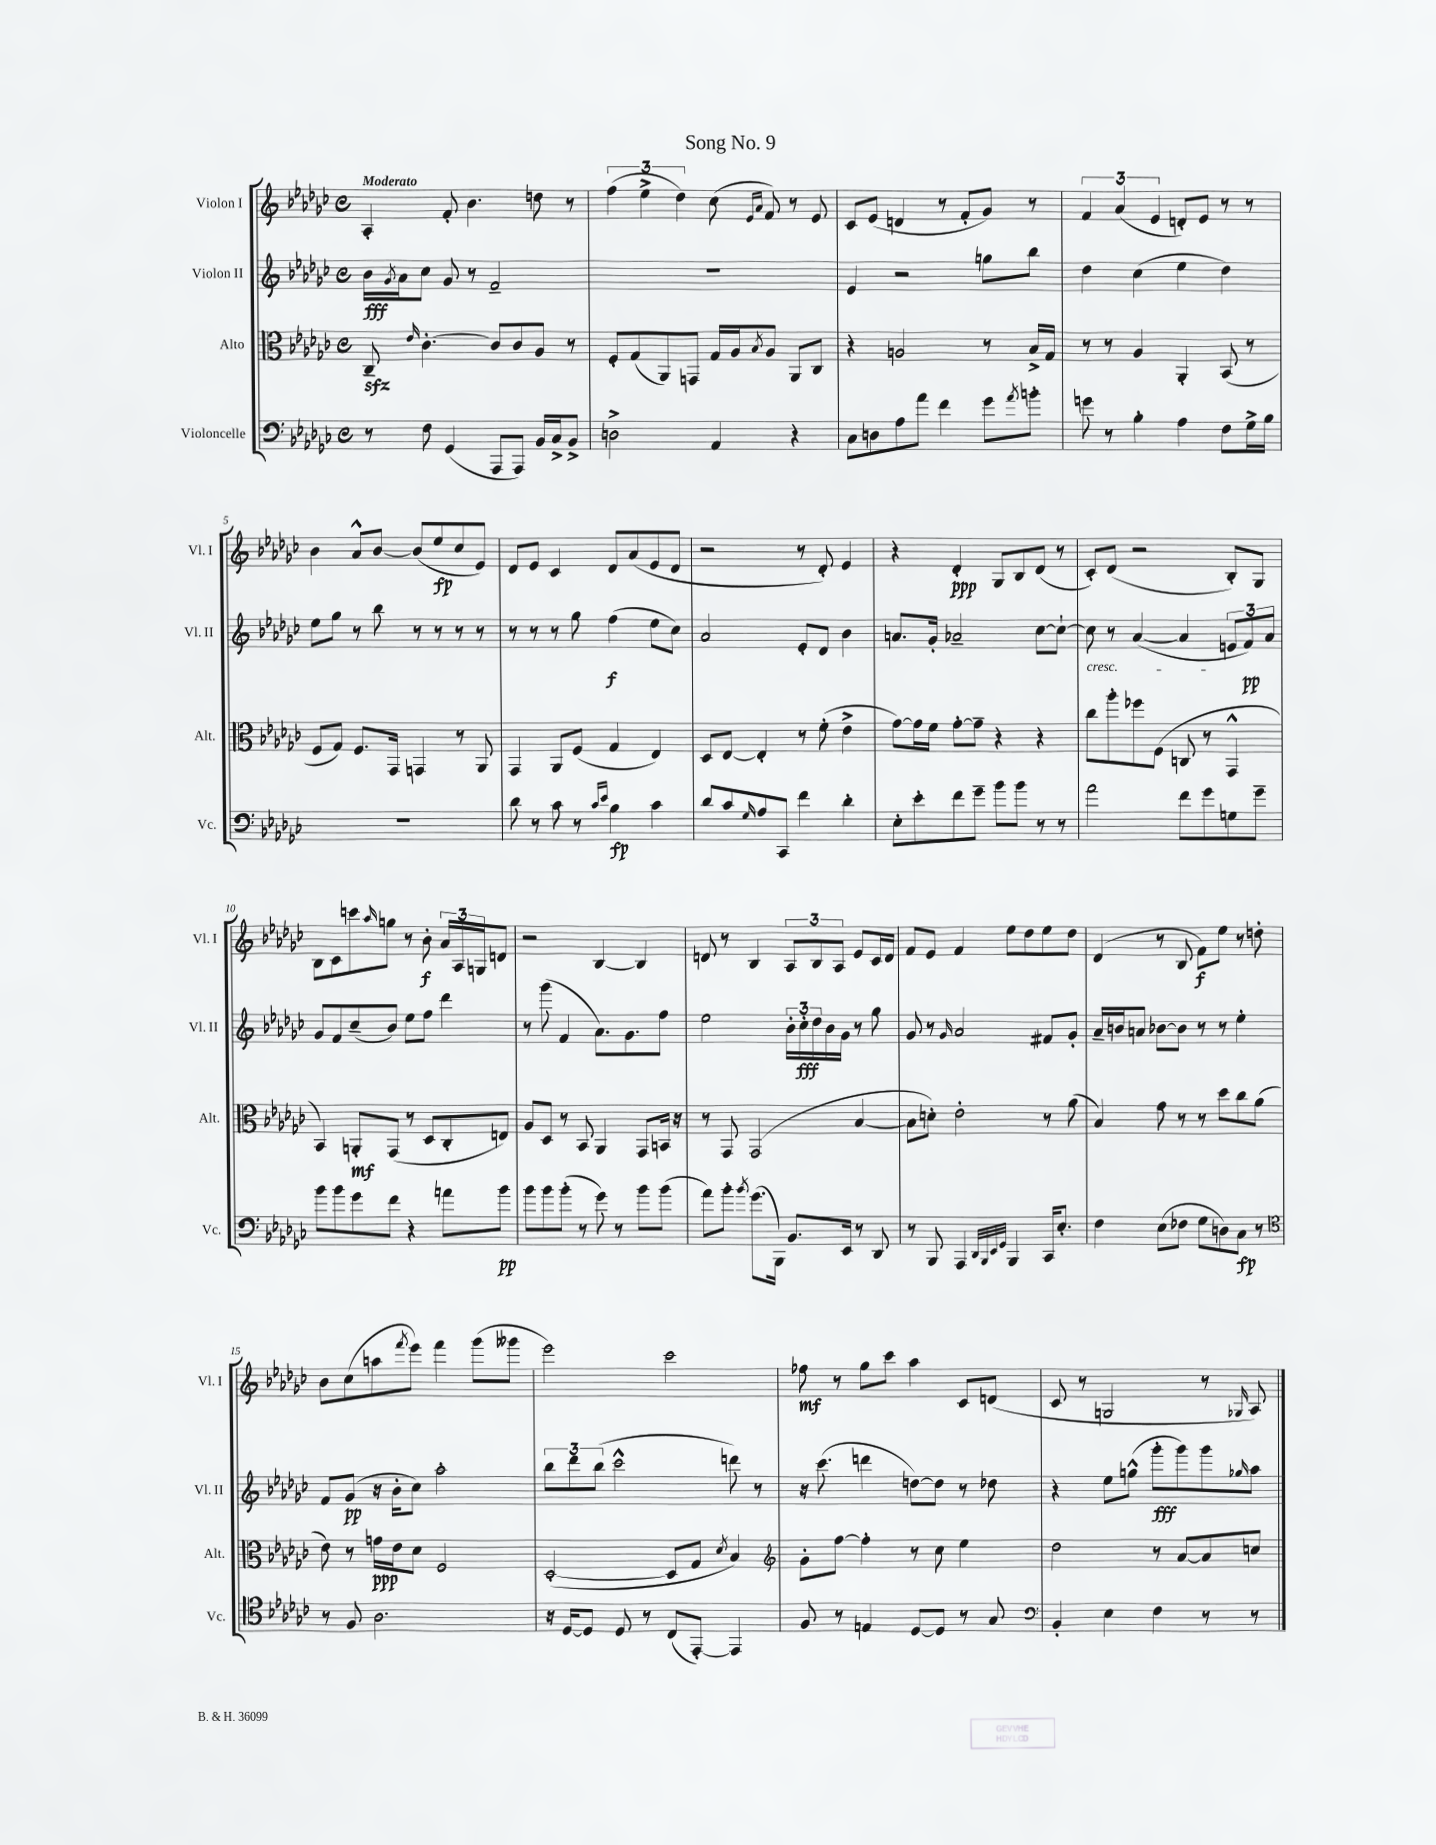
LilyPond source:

\header { title = "Song No. 9" }
<<
\new StaffGroup <<
\new Staff = "s0" \with { instrumentName = "Violon I" shortInstrumentName = "Vl. I" } {
    \clef treble \key ges \major \defaultTimeSignature \time 4/4 \tempo "Moderato"
    aes4-. f'8-. bes'4. d''8 r8 |
    \tuplet 3/2 { f''4( ees''4-> des''4) } ces''8( \grace { ees'16 aes'16 } f'8) r8 ees'8 |
    ces'8 ees'8( d'4 r8 f'8-. ges'8) r8 |
    \tuplet 3/2 { f'4 aes'4( ees'4 } d'8-.) ees'8 r8 r8 |
    bes'4 aes'8-^ bes'8~ bes'8( ees''8\fp ces''8 ees'8) |
    des'8 ees'8 ces'4 des'8 aes'8( ees'8 des'8 |
    r2 r8 des'8-.) ees'4 |
    r4 des'4-.\ppp ges8 bes8 des'8( r8 |
    ces'8-.) des'8( r2 bes8-.) ges8 |
    bes8 ces'8 c'''8 \grace { aes''16 } g''8 r8 bes'8-.\f \tuplet 3/2 { aes'16 aes16 g16 } d'8 |
    r2 bes4~ bes4 |
    d'8 r8 bes4 \tuplet 3/2 { aes8 bes8 aes8 } ees'8 ces'16 d'16 |
    f'8 ees'8 f'4 ees''8 des''8 ees''8 des''8 |
    des'4( r8 bes8 f'8\f) ees''8 r8 d''8-. |
    bes'8 ces''8( a''8 \acciaccatura { f'''8 } ees'''8) f'''4 ges'''8( geses'''8 |
    ees'''2) ces'''2 |
    fes''8\mf r8 ges''8 ces'''8 aes''4 ces'8 d'8( |
    ces'8 r8 g2 r8 \grace { ges16 } aes8) \bar "|." |
}
\new Staff = "s1" \with { instrumentName = "Violon II" shortInstrumentName = "Vl. II" } {
    \clef treble \key ges \major \defaultTimeSignature \time 4/4
    bes'16\fff \acciaccatura { ges'8 } aes'16 ces''8 ges'8 r8 f'2-- |
    R1 |
    ees'4 r2 g''8 bes''8 |
    des''4 ces''4( ees''4 des''4) |
    ees''8 ges''8 r8 bes''8 r8 r8 r8 r8 |
    r8 r8 r8 ges''8 f''4\f( ees''8 ces''8) |
    aes'2 ees'8-. des'8 bes'4 |
    a'8. ges'16-. aes'2-- ces''8~ ces''8~-! |
    ces''8\cresc r8 aes'4~( aes'4 \tuplet 3/2 { e'8\! f'8\pp) aes'8 } |
    ges'8 f'8 ces''8--( bes'8) ees''8 f''8 des'''4 |
    r8 ges'''8( f'4 aes'8.) ges'8. f''8 |
    ees''2 \tuplet 3/2 { bes'16-. ces''16-.\fff des''16 } bes'16 ges'16 r8 ges''8 |
    ges'8 r8 \grace { ges'16 } aes'2 fis'8 ges'8-. |
    aes'16-- b'16 a'8 bes'8~ bes'8 r8 r8 ees''4-. |
    f'8 ges'8\pp( r16 bes'16-. ces''8) aes''2-. |
    \tuplet 3/2 { bes''8 des'''8 bes''8( } ces'''2-^ d'''8) r8 |
    r16 ces'''8.( d'''4 d''8~) d''8 r8 des''8 |
    r4 ees''8 g''8-^( ges'''8-.\fff ges'''8) ges'''8 \grace { ges''16 } aes''8 \bar "|." |
}
\new Staff = "s2" \with { instrumentName = "Alto" shortInstrumentName = "Alt." } {
    \clef alto \key ges \major \defaultTimeSignature \time 4/4
    ces8--\sfz \grace { ees'16 } ces'4.~-. ces'8 ces'8 aes8 r8 |
    f8-. ges8( aes,8) g,8 ges16 aes16 \acciaccatura { bes8 } aes8 aes,8 ces8 |
    r4 a2 r8 bes16-> ges16 |
    r8 r8 aes4 aes,4-. bes,8( r8 |
    f8 ges8) f8. ges,16 g,4 r8 aes,8 |
    ges,4 aes,8 f8( ges4 ees4) |
    des8 ees8~ ees4-. r8 f'8-.( ees'4-> |
    ges'8~) ges'16 f'16 ges'8~-. ges'8-- r4 r4 |
    ces''8 aes''8-. fes''8 f8( c8 r8 ges,4-^ |
    bes,4) a,8-.\mf ges,8( r8 des8 ces8-. e8) |
    aes8 des8 r8 bes,8 aes,4 ges,8 b,16 r16 |
    r8 ges,8 ges,2( bes4~ |
    bes8 d'8-.) ees'2-. r8 aes'8( |
    bes4) ges'8 r8 r8 des''8 ces''8 aes'8( |
    ees'8) r8 g'16\ppp ees'16 des'8 f2 |
    des2~-.( des8 ges8 \acciaccatura { des'8 } bes4) |
    \clef treble ges'8-. f''8~ f''4-. r8 ces''8 ees''4 |
    des''2 r8 aes'8~ aes'8 c''8 \bar "|." |
}
\new Staff = "s3" \with { instrumentName = "Violoncelle" shortInstrumentName = "Vc." } {
    \clef bass \key ges \major \defaultTimeSignature \time 4/4
    r8 f8 ges,4( aes,,8 aes,,8) bes,16 ces16-> bes,8-> |
    d2-> aes,4 r4 |
    ces8 d8 aes8 aes'8 f'4 ges'8 \acciaccatura { aes'8 } b'8-. |
    g'8 r8 bes4-. aes4 f8 ges16-> bes16 |
    R1 |
    des'8 r8 ces'8 r8 \grace { ces'16 ees'16 } bes4\fp ces'4 |
    des'8 ces'8 \grace { ges16 } aes8 ces,8 f'4 des'4-. |
    ees8-. ees'8-. f'8 ges'8-- bes'8 bes'8 r8 r8 |
    aes'2 f'8 ges'8 g8 ges'8-- |
    bes'8 bes'8 ges'8 f'8 r4 a'8 bes'8\pp |
    bes'8 bes'8 bes'8-.( r8 ges'8) r8 bes'8 bes'8( |
    aes'8) bes'8-. \acciaccatura { bes'8 } ges'8.( bes,,16) bes,8. ees,16 r8 des,8 |
    r8 bes,,8 aes,,4 \grace { des,32 bes,,32 ees,32 ges,32 } bes,,4 ces,16 ees8.-. |
    f4 ees8( fes8 ges8 d8) ces8\fp r8 |
    \clef tenor r8 f8 aes2. |
    r16 des16~ des8 des8 r8 ces8( ees,8~-.) ees,4 |
    f8 r8 e4 des8~ des8 r8 ges8 |
    \clef bass bes,4-. ees4 f4 r8 r8 \bar "|." |
}
>>
>>
